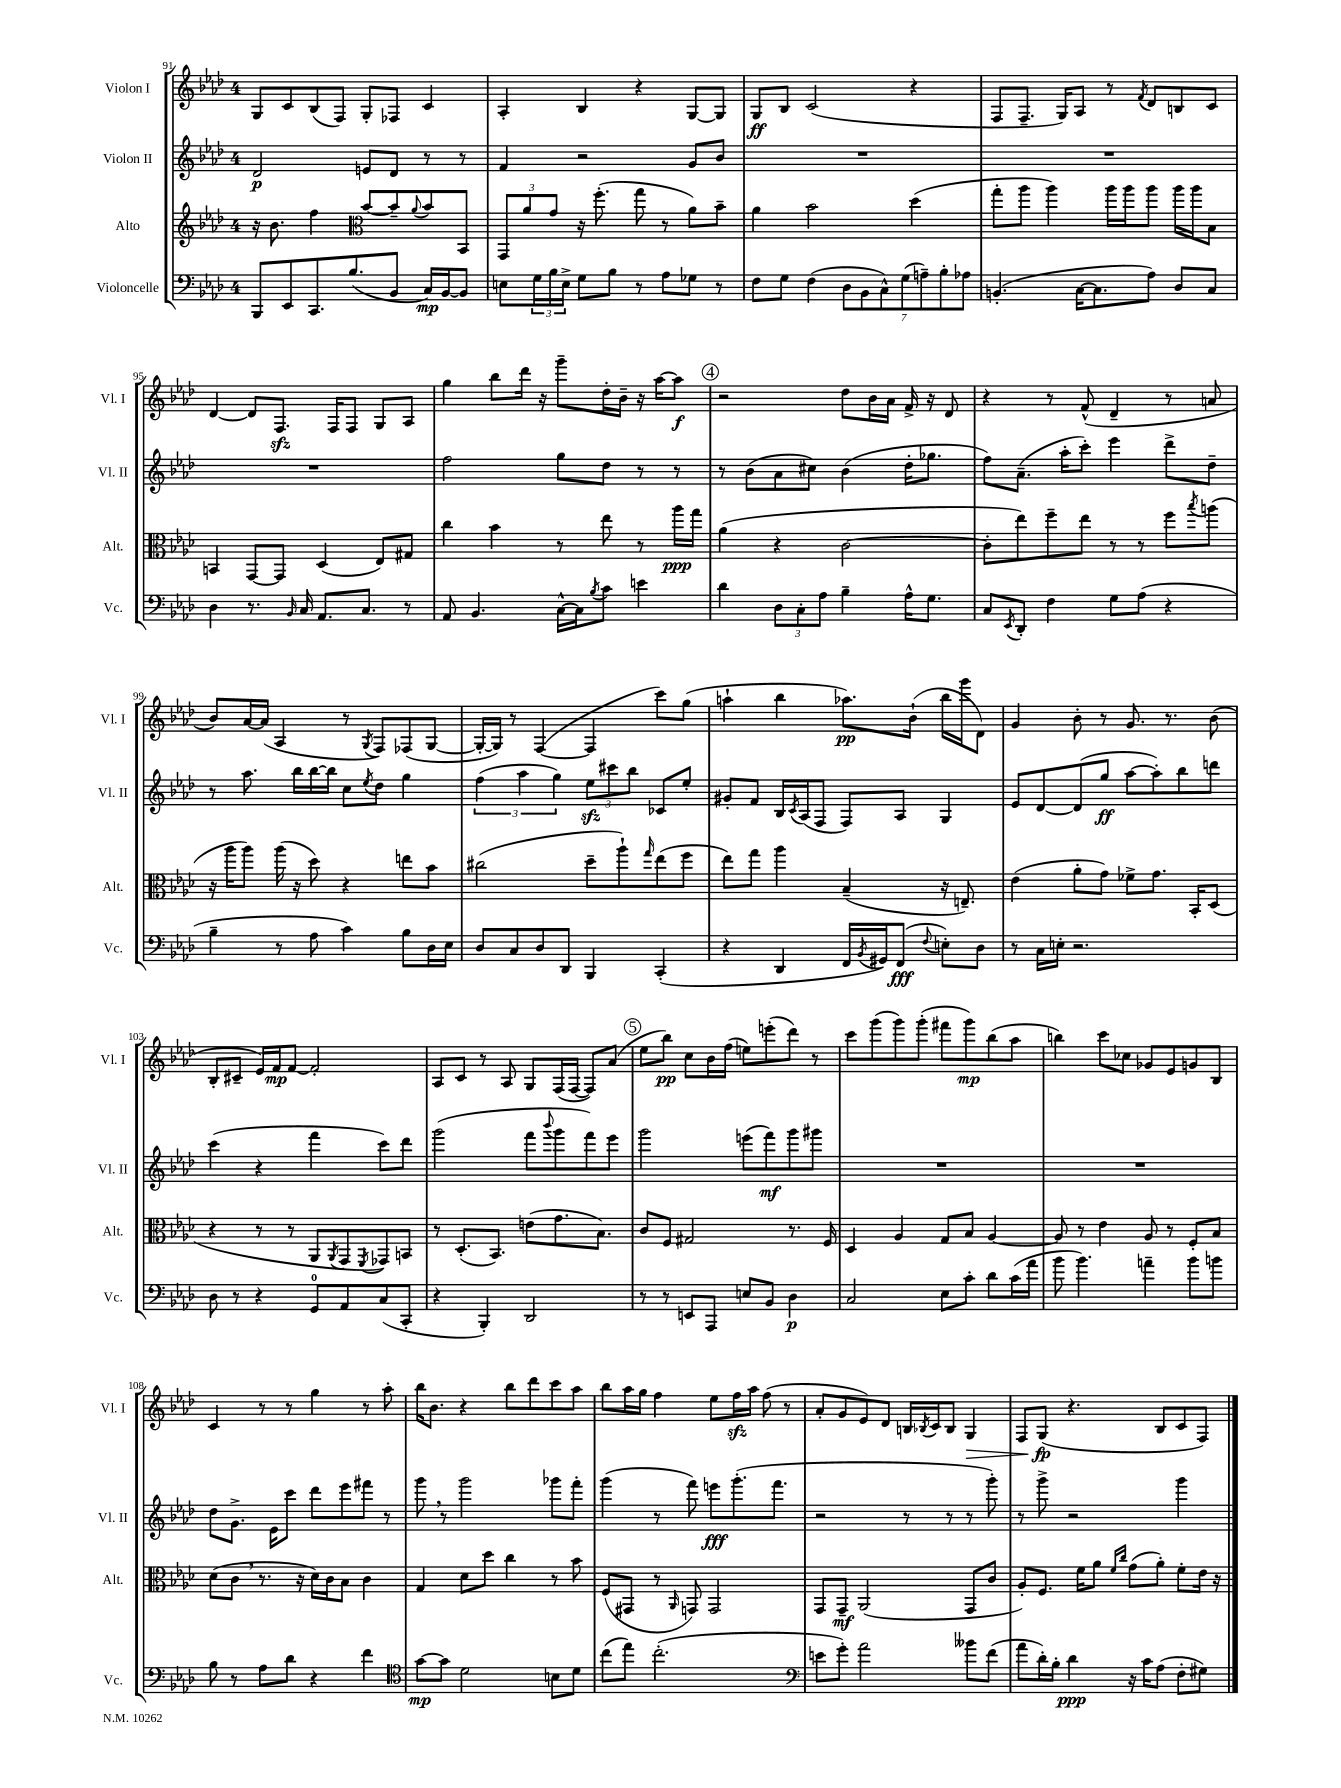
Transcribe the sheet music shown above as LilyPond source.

<<
\new StaffGroup <<
\new Staff = "s0" \with { instrumentName = "Violon I" shortInstrumentName = "Vl. I" } {
    \clef treble \key aes \major \once \override Staff.TimeSignature.style = #'single-digit \time 4/4
    g8 c'8 bes8( f8) g8-. fes8 c'4 |
    aes4-. bes4 r4 g8~ g8 |
    g8\ff bes8 c'2( r4 |
    f8 f8.-- g16) aes8 r8 \acciaccatura { f'8 } des'8 b8 c'8 |
    des'4~ des'8 f8.\sfz f16 f8 g8 aes8 |
    g''4 bes''8 des'''16 r16 g'''8-- des''16-. bes'16-- r16 aes''16~ aes''8\f |
    \mark \markup { \circle "4" } r2 des''8 bes'16 aes'16 f'16-> r16 des'8 |
    r4 r8 f'8-^( des'4-- r8 a'8 |
    bes'8) aes'16~ aes'16( aes4 r8 \acciaccatura { g8 } f8) fes8( g8~ |
    g16~-. g16) r8 f4~( f4 c'''8) g''8( |
    a''4-! bes''4 aes''8.\pp) bes'16-!( bes''16 g'''16 des'8) |
    g'4 bes'8-. r8 g'8. r8. bes'8( |
    bes8-. cis'8-- ees'16) f'16\mp f'8~ f'2-. |
    aes8 c'8 r8 aes8 g8 f16( f16~ f8) aes'8( |
    \mark \markup { \circle "5" } ees''8 bes''8\pp) c''8 bes'16 f''16( e''8) e'''8-.( des'''8) r8 |
    c'''8 g'''8( g'''8) g'''8-.( fis'''8 g'''8\mp) bes''8( aes''8 |
    b''4) c'''8 ces''8 ges'8 ees'8 g'8 bes8 |
    c'4 r8 r8 g''4 r8 aes''8-. |
    bes''16 bes'8. r4 bes''8 des'''8 c'''8 aes''8 |
    bes''8 aes''16 g''16 f''4 ees''8 f''16\sfz aes''16 f''8( r8 |
    aes'8-. g'8 ees'8) des'8 b16 \acciaccatura { bes8 } c'16 bes8 g4\> |
    f8 g8\fp\!( r4. bes8 c'8 f8) \bar "|." |
}
\new Staff = "s1" \with { instrumentName = "Violon II" shortInstrumentName = "Vl. II" } {
    \clef treble \key aes \major \once \override Staff.TimeSignature.style = #'single-digit \time 4/4
    des'2\p e'8 des'8 r8 r8 |
    f'4 r2 g'8 bes'8 |
    R1 |
    R1 |
    R1 |
    f''2 g''8 des''8 r8 r8 |
    \mark \markup { \circle "4" } r8 bes'8( aes'8 cis''8) bes'4( des''16-. ges''8. |
    f''8) aes'8.--( aes''16-. c'''8-.) ees'''4 des'''8-> des''8-- |
    r8 aes''8. bes''16 bes''16~ bes''16 c''8 \acciaccatura { ees''8 } des''8 g''4 |
    \tuplet 3/2 { f''4( aes''4 g''4) } \tuplet 3/2 { ees''8\sfz cis'''8 bes''8 } ces'8 ees''8-. |
    gis'8-. f'8 bes16 \acciaccatura { c'8 } aes16( f8 f8) aes8 g4 |
    ees'8 des'8~ des'8( g''8\ff aes''8~ aes''8-.) bes''8 d'''8 |
    c'''4( r4 f'''4 c'''8) des'''8 |
    g'''2( f'''8 \appoggiatura { bes'''8 } g'''8 f'''8) ees'''8 |
    \mark \markup { \circle "5" } g'''2 e'''8( f'''8\mf) g'''8 gis'''8 |
    R1 |
    R1 |
    des''8 g'8.-> ees'16 c'''8 des'''8 ees'''8 fis'''8 r8 |
    g'''8 \breathe r8 g'''2 ges'''8 f'''8-. |
    g'''4( r8 f'''8) e'''8\fff g'''8.-.( f'''8. |
    r2 r8 r8 r8 g'''8-.) |
    r8 g'''8-> r2 g'''4 \bar "|." |
}
\new Staff = "s2" \with { instrumentName = "Alto" shortInstrumentName = "Alt." } {
    \clef treble \key aes \major \once \override Staff.TimeSignature.style = #'single-digit \time 4/4
    r16 bes'8. f''4 \clef alto bes'8~ bes'8-- \appoggiatura { aes'8 } bes'8 bes,8 |
    \tuplet 3/2 { g,8 aes'8 g'8 } r16 f''8.-.( g''8 r8 aes'8) bes'8-- |
    aes'4 bes'2 des''4( |
    g''8-. aes''8 aes''4) aes''16 aes''16 aes''8 aes''16 aes''16 bes8 |
    b,4 g,8~ g,8 des4( ees8) gis8 |
    c''4 bes'4 r8 ees''8 r8 aes''16\ppp g''16 |
    \mark \markup { \circle "4" } aes'4( r4 c'2~ |
    c'8-. ees''8) f''8-- ees''8 r8 r8 f''8 \acciaccatura { bes''8 } a''8( |
    r16 aes''16 aes''8) aes''16( r16 des''8) r4 e''8 bes'8 |
    cis''2( des''8-- aes''8-!) \grace { g''16 } ees''8( f''8 |
    ees''8) g''8 aes''4 bes4--( r16 e8.--) |
    ees'4( aes'8-. g'8) fes'8-> g'8. bes,16-. des8( |
    r4 r8 r8 aes,8 \acciaccatura { aes,8 } g,8 \acciaccatura { f,8 } ges,8) b,8 |
    r8 des8.-.( bes,8.) e'8( g'8. bes8.) |
    \mark \markup { \circle "5" } c'8 f8 gis2 r8. f16 |
    des4 aes4 g8 bes8 aes4~ |
    aes8 r8 ees'4 aes8 r8 f8-. bes8 |
    des'8( c'8 \breathe r8. r16 des'16) c'16 bes8 c'4 |
    g4 des'8 des''8 c''4 r8 bes'8 |
    f8( gis,8 r8 \grace { aes,16 } g,8) g,2 |
    g,8 g,8--\mf aes,2( g,8 c'8 |
    aes8-.) f8. f'16 aes'8 \grace { f'16 c''16 } g'8( aes'8-.) f'8-. ees'16 r16 \bar "|." |
}
\new Staff = "s3" \with { instrumentName = "Violoncelle" shortInstrumentName = "Vc." } {
    \clef bass \key aes \major \once \override Staff.TimeSignature.style = #'single-digit \time 4/4
    bes,,8 ees,8 c,8. bes8.( bes,8 c16\mp) bes,16~ bes,8 |
    e8 \tuplet 3/2 { g16 bes16 e16-> } g8 bes8 r8 aes8 ges8 r8 |
    f8 g8 f4( \tuplet 7/4 { des8 bes,8 c8-^) g8( a8--) bes8-. aes8 } |
    b,4.-.( c16~ c8. aes8) des8 c8 |
    des4 r8. \grace { bes,16 } c16 aes,8. c8. r8 |
    aes,8 bes,4. c16~-^ c16 \acciaccatura { bes8 } c'8 e'4 |
    \mark \markup { \circle "4" } des'4 \tuplet 3/2 { des8 c8-. aes8 } bes4-- aes16-^ g8. |
    c8 \acciaccatura { ees,8 } des,8-. f4 g8 aes8( r4 |
    bes4-- r8 aes8 c'4) bes8 des16 ees16 |
    des8 c8 des8 des,8 bes,,4 c,4-.( |
    r4 des,4 f,16 \acciaccatura { bes,8 } gis,16) f,8\fff( \appoggiatura { f8 } e8-.) des8 |
    r8 c16 e16-. r2. |
    des8 r8 r4 g,8-0 aes,8 c8( c,8-. |
    r4 bes,,4-.) des,2 |
    \mark \markup { \circle "5" } r8 r8 e,8 aes,,8 e8 bes,8 des4\p |
    c2 ees8 c'8-. des'8 c'16( aes'16 |
    bes'8 bes'4.) a'4-- bes'8 b'8 |
    bes8 r8 aes8 des'8 r4 f'4 |
    \clef tenor g'8~\mp g'8 des'2 b8 des'8 |
    c''8( ees''8) c''2.-.( |
    \clef bass e'8 g'8-.) aes'2 beses'8 f'8( |
    aes'8 des'16-.) bes16-. des'4\ppp r16 c'16 aes8( f8-. gis8) \bar "|." |
}
>>
>>
\layout { \context { \Score currentBarNumber = #91 } }
